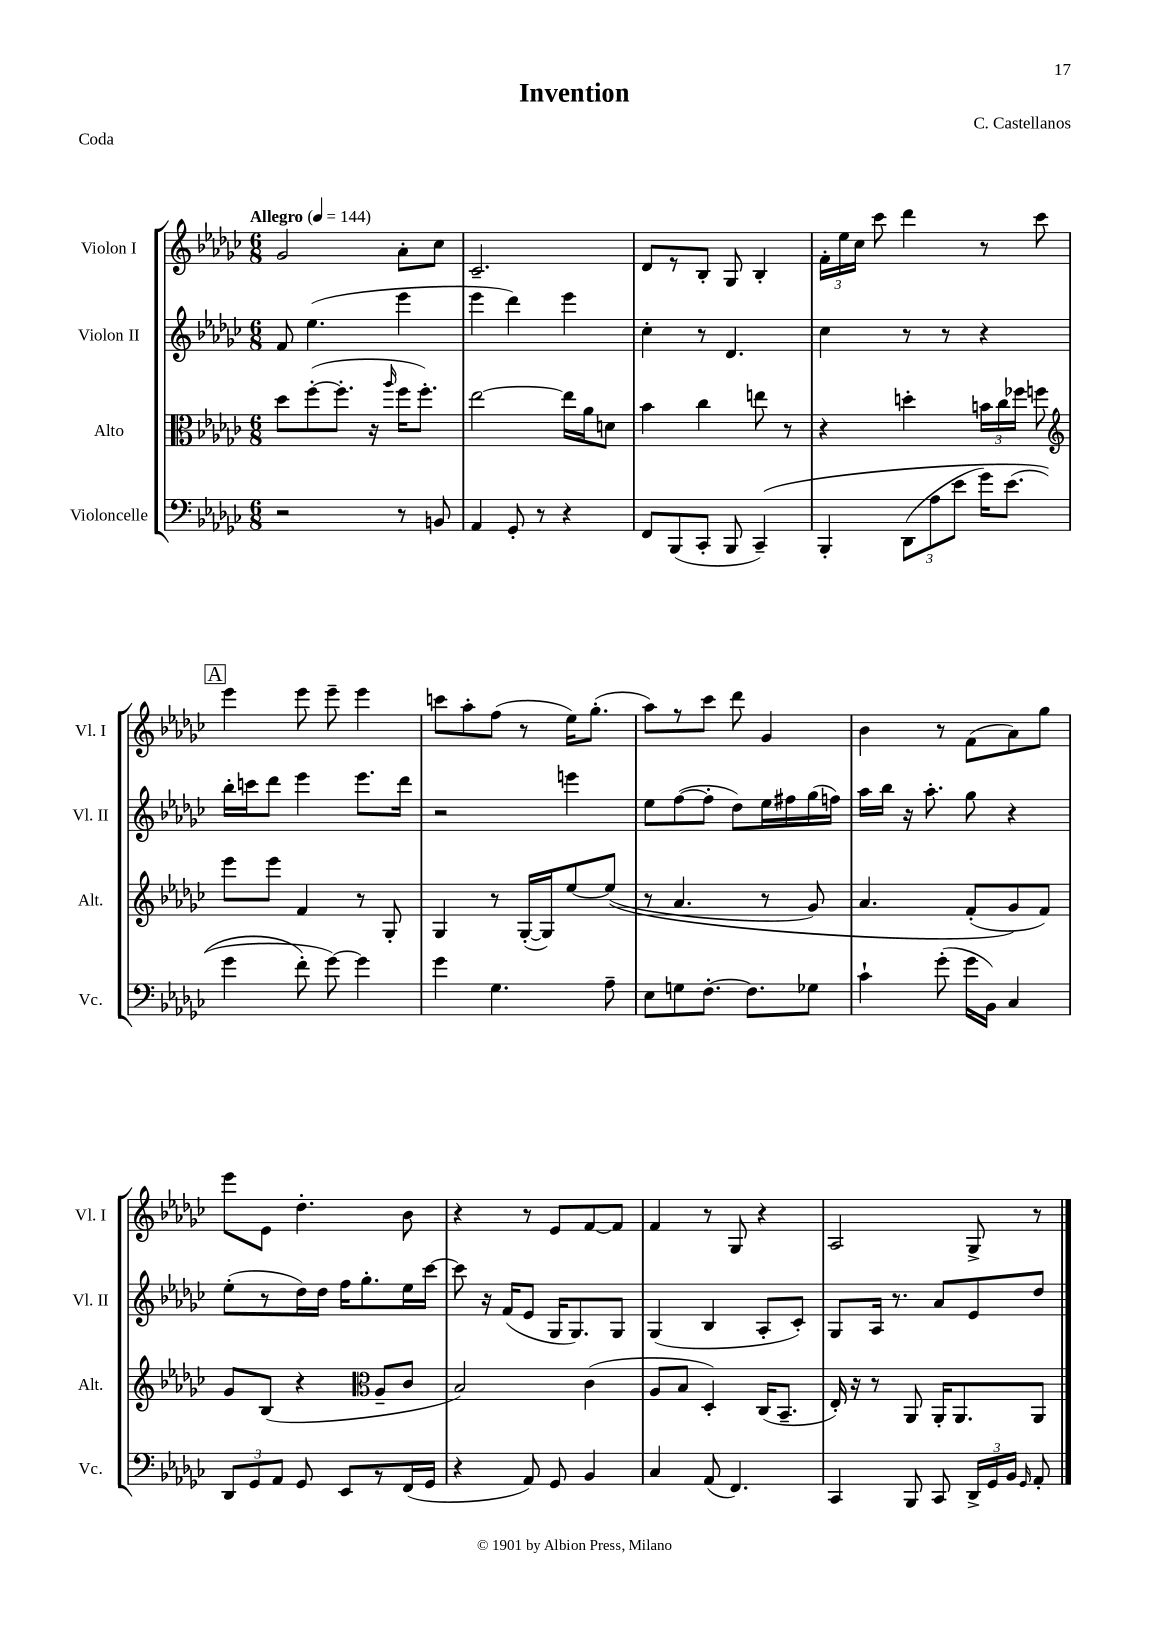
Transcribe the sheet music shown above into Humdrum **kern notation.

**kern	**kern	**kern	**kern
*staff4	*staff3	*staff2	*staff1
*clefF4	*clefC3	*clefG2	*clefG2
*k[b-e-a-d-g-c-]	*k[b-e-a-d-g-c-]	*k[b-e-a-d-g-c-]	*k[b-e-a-d-g-c-]
*M6/8	*M6/8	*M6/8	*M6/8
*MM144	*MM144	*MM144	*MM144
2r	8dd-	8f	2g-
.	([8ff'	(4.ee-	.
.	8.ff']	.	.
.	16r	.	.
.	16qqaa-	.	.
8r	16ff	4eee-	8a-'
.	8.ff')	.	.
8BB	.	.	8cc-
=	=	=	=
4AA-	[2ee-	4eee-	2.c-~
8GG-'	.	4ddd-)	.
8r	.	.	.
4r	16ee-]	4eee-	.
.	16a-	.	.
.	8d	.	.
=	=	=	=
8FF	4b-	4cc-'	8d-
(8BBB-	.	.	8r
8CC-'	4cc-	8r	8B-'
8BBB-	.	4.d-	8G-
&(4CC-~)	8ee	.	4B-'
.	8r	.	.
=	=	=	=
4BBB-'	4r	4cc-	24f'
.	.	.	24ee-
.	.	.	24cc-
.	.	.	8ccc-
(12DD-	4dd'	8r	4ddd-
12A-	.	.	.
.	.	8r	.
12e-	.	.	.
16g-)	24b	4r	8r
.	24cc-	.	.
(8.e-	.	.	.
.	24ff-	.	.
.	8ff	.	8ccc-
=	=	=	=
*	*clefG2	*	*
4g-	8eee-	16bb-'	4eee-
.	.	16ccc	.
.	8eee-	8ddd-	.
8f'&)	4f	4eee-	8eee-
[8g-)	.	.	8eee-~
4g-]	8r	8.eee-	4eee-
.	8G-'	.	.
.	.	16ddd-	.
=	=	=	=
4g-	4G-	2r	8ccc
.	.	.	8aa-'
4.G-	8r	.	(8ff
.	([16G-'	.	8r
.	16G-])	.	.
.	[8ee-	4eee	16ee-)
.	.	.	(8.gg-'
8A-~	&((8ee-]	.	.
=	=	=	=
8E-	8r	8ee-	8aa-)
8G	4.a-	([8ff	8r
[8.F'	.	8ff']	8ccc-
.	.	8dd-)	8ddd-
8.F]	.	.	.
.	8r	16ee-	4g-
.	.	16ff#	.
8G-	8g-)	(16gg-	.
.	.	16ff)	.
=	=	=	=
4c-`	4.a-	16aa-	4b-
.	.	16bb-	.
.	.	16r	.
.	.	8.aa-'	.
(8g-'	.	.	8r
16g-	(8f'	8gg-	(8f
16BB-)	.	.	.
4C-	8g-&)	4r	8a-)
.	8f)	.	8gg-
=	=	=	=
12DD-	8g-	(8ee-'	8eee-
12GG-	.	.	.
.	(8B-	8r	8e-
12AA-	.	.	.
8GG-	4r	16dd-)	4.dd-'
.	.	16dd-	.
8EE-	.	16ff	.
.	.	8.gg-'	.
*	*clefC3	*	*
8r	8A-~	.	.
(16FF	8c-	16ee-	8b-
16GG-	.	[16ccc-	.
=	=	=	=
4r	2B-)	8ccc-]	4r
.	.	16r	.
.	.	(16f	.
8AA-)	.	8e-	8r
8GG-	.	16G-	8e-
.	.	8.G-)	.
4BB-	(4c-	.	[8f
.	.	8G-	8f]
=	=	=	=
4C-	8A-	(4G-	4f
.	8B-	.	.
(8AA-	4D-')	4B-	8r
4.FF)	.	.	8G-
.	(16C-	8A-'	4r
.	8.BB-~	.	.
.	.	8c-')	.
=	=	=	=
4CC-	16E-')	8G-	2A-
.	16r	.	.
.	8r	16A-	.
.	.	8.r	.
8BBB-	8AA-	.	.
8CC-	16AA-'	8a-	.
.	8.AA-	.	.
24DD-^	.	8e-	8G-^
24GG-	.	.	.
24BB-	.	.	.
16qqGG-	.	.	.
8AA-'	8AA-	8dd-	8r
==	==	==	==
*-	*-	*-	*-
